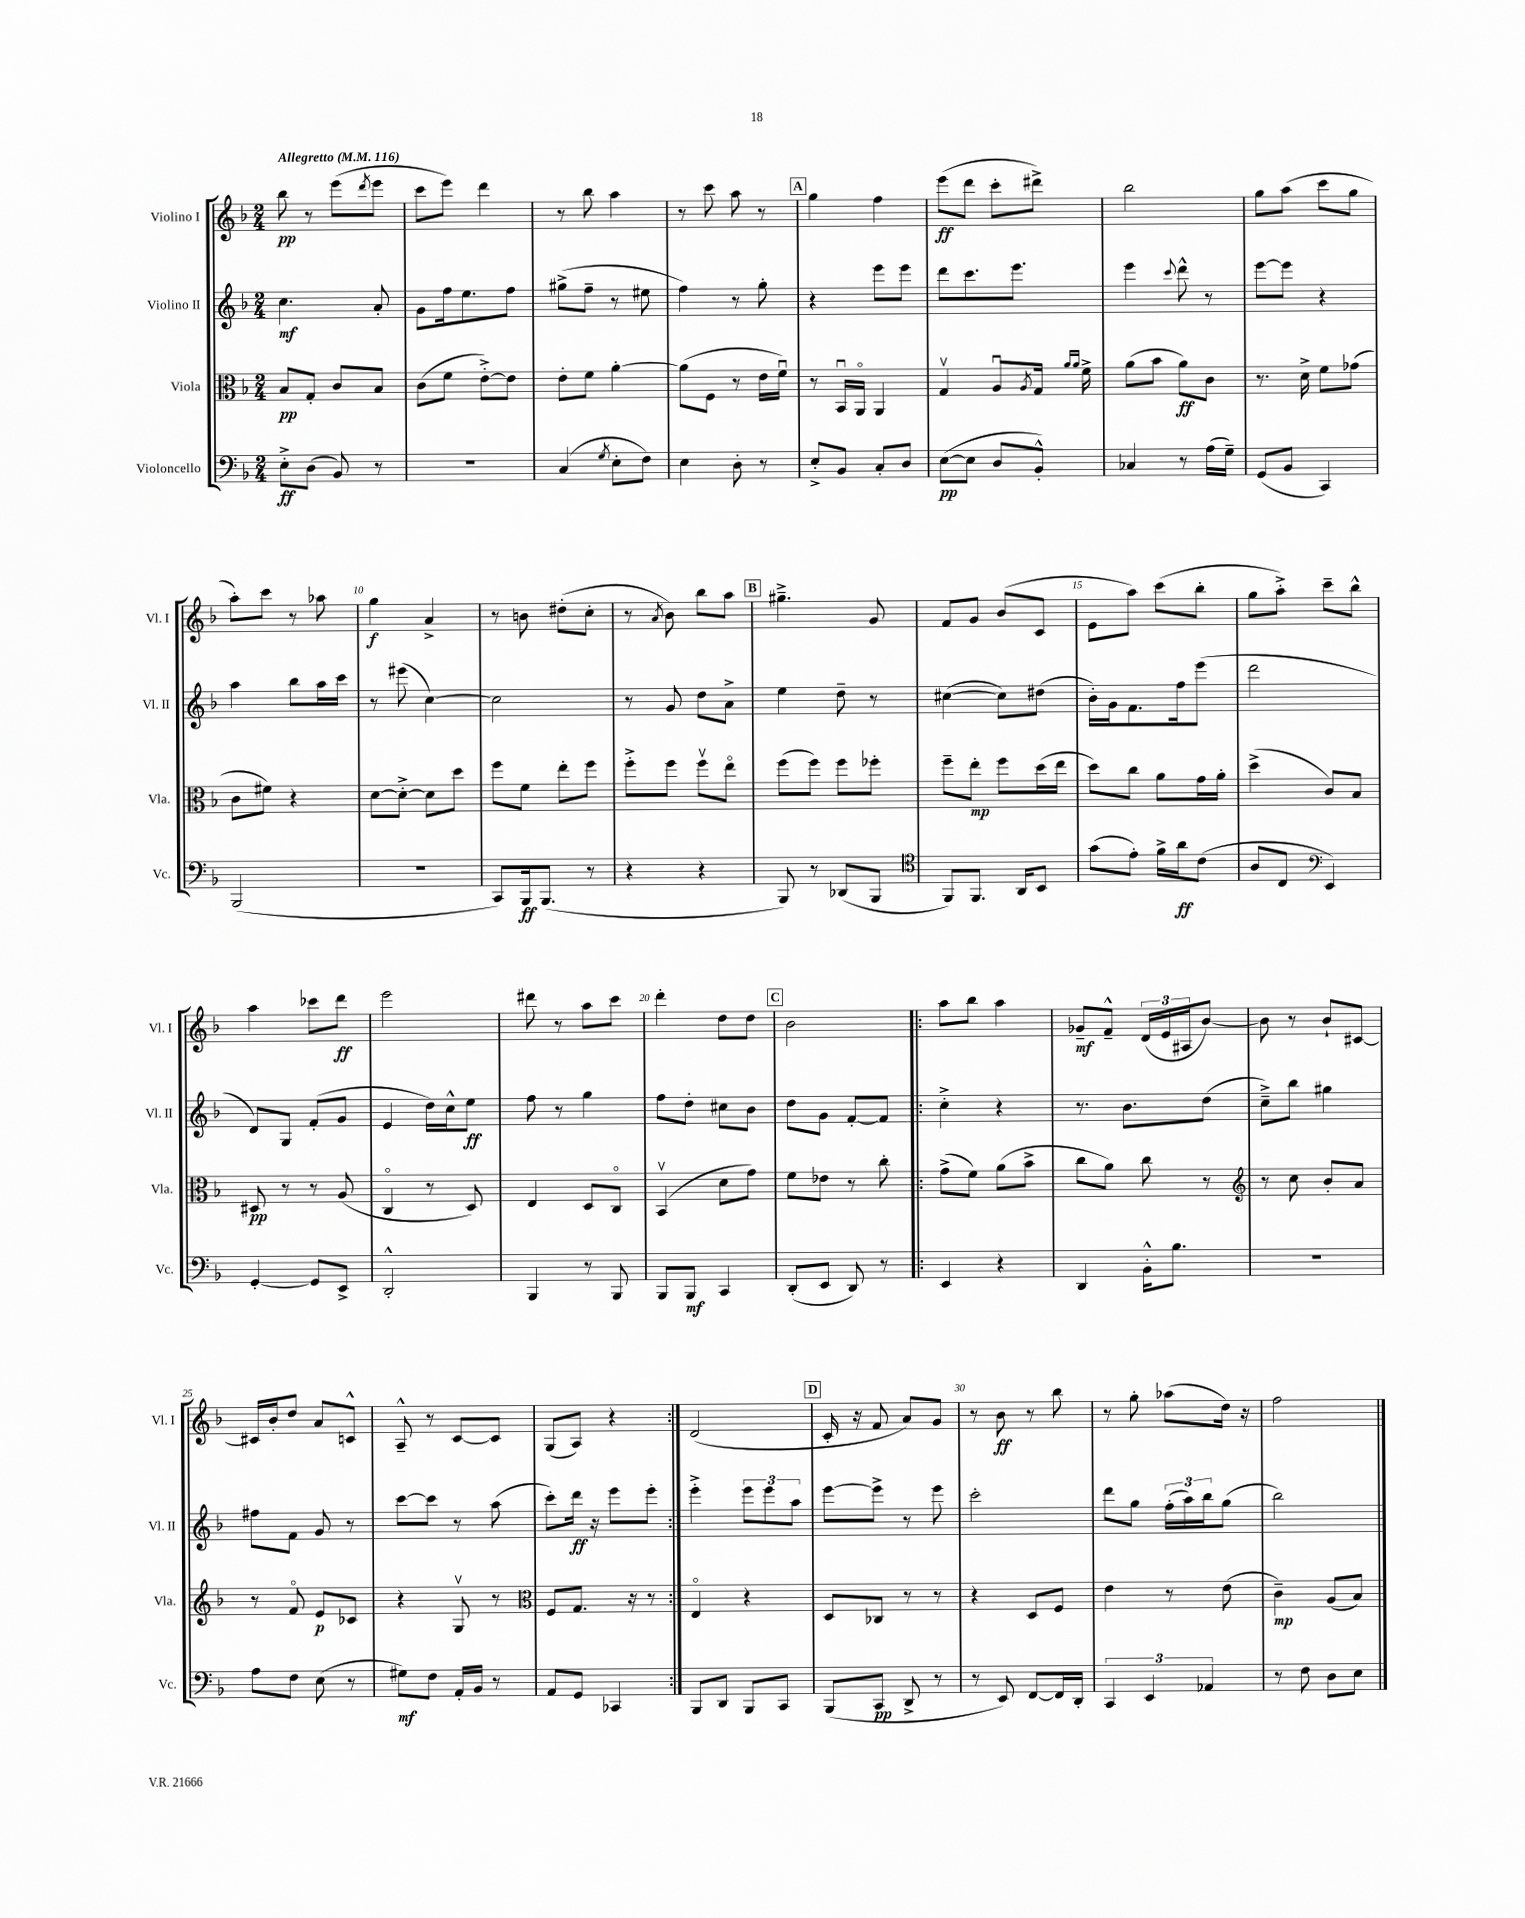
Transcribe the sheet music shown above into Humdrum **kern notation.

**kern	**dynam	**kern	**dynam	**kern	**dynam	**kern	**dynam
*part4	*part4	*part3	*part3	*part2	*part2	*part1	*part1
*staff4	*staff4	*staff3	*staff3	*staff2	*staff2	*staff1	*staff1
*I"Violoncello	*	*I"Viola	*	*I"Violino II	*	*I"Violino I	*
*I'Vc.	*	*I'Vla.	*	*I'Vl. II	*	*I'Vl. I	*
*clefF4	*	*clefC3	*	*clefG2	*	*clefG2	*
*k[b-]	*	*k[b-]	*	*k[b-]	*	*k[b-]	*
*M2/4	*	*M2/4	*	*M2/4	*	*M2/4	*
*MM116	*	*MM116	*	*MM116	*	*MM116	*
=1	=1	=1	=1	=1	=1	=1	=1
!	!	!	!	!	!	!LO:TX:a:B:t=Allegretto	!
8E'^\L	ff	8B-/L	pp	4.cc\	mf	8bb-\	pp
(8D\J	.	8G'/J	.	.	.	8r	.
8BB-/)	.	8c/L	.	.	.	(8eee\L	.
.	.	.	.	.	.	8qddd/	.
8r	.	8B-/J	.	8a'/	.	8eee\J	.
=2	=2	=2	=2	=2	=2	=2	=2
2r	.	(8c\L	.	8g\L	.	8ccc\L	.
.	.	8f\J	.	16ff\k	.	8eee\J)	.
.	.	.	.	8.ee\	.	.	.
.	.	[8e'^\L)	.	.	.	4ddd\	.
.	.	8e\J]	.	8ff\J	.	.	.
=3	=3	=3	=3	=3	=3	=3	=3
(4C/	.	8e'\L	.	(8gg#X^\L	.	8r	.
.	.	8f\J	.	8ff~\J	.	8bb-\	.
8qG/	.	.	.	.	.	.	.
8E'\L	.	[4a'\	.	8r	.	4aa\	.
8F\J)	.	.	.	8ee#X\	.	.	.
=4	=4	=4	=4	=4	=4	=4	=4
4E\	.	(8a\L]	.	4ff\)	.	8r	.
.	.	8F\J	.	.	.	8ccc\	.
8D'\	.	8r	.	8r	.	8aa\	.
8r	.	16e\LL	.	8gg'\	.	8r	.
.	.	16fu\JJ)	.	.	.	.	.
!!LO:REH:place=s1:t=A
=5	=5	=5	=5	=5	=5	=5	=5
8E'^/L	.	8r	.	4r	.	4gg\	.
8BB-/J	.	16BB-u/LL	.	.	.	.	.
.	.	16AA/JJ	.	.	.	.	.
8C'/L	.	4AA/	.	8eee\L	.	4ff\	.
8D/J	.	.	.	8eee\J	.	.	.
=6	=6	=6	=6	=6	=6	=6	=6
([8E\L	pp	4Gv/	.	8ddd\L	.	(8eee\L	ff
8E\J]	.	.	.	8.ccc\	.	8ddd\J	.
8D/L	.	8Au/L	.	.	.	8ccc'\L	.
.	.	.	.	8.eee\J	.	.	.
.	.	8qA/	.	.	.	.	.
8BB-'^^/J)	.	16G/Jk	.	.	.	8ddd#X^\J)	.
.	.	16qqa/LL	.	.	.	.	.
.	.	16qqa/JJ	.	.	.	.	.
.	.	16f^\	.	.	.	.	.
=7	=7	=7	=7	=7	=7	=7	=7
4C-X/	.	(8a\L	.	4eee\	.	2bb-\	.
.	.	8b-\J	.	.	.	.	.
.	.	.	.	8qqccc/	.	.	.
8r	.	8a\L)	ff	8ddd^^\	.	.	.
(16A\LL	.	8c\J	.	8r	.	.	.
16G~\JJ)	.	.	.	.	.	.	.
=8	=8	=8	=8	=8	=8	=8	=8
(8GG/L	.	8.r	.	[8eee\L	.	8gg\L	.
8BB-/J	.	.	.	8eee\J]	.	(8aa\J	.
.	.	16d^\	.	.	.	.	.
4CC/)	.	8f\L	.	4r	.	8ccc\L	.
.	.	(8g-X\J	.	.	.	8gg\J	.
!!LO:LB:g=z
=9	=9	=9	=9	=9	=9	=9	=9
(2BBB-/	.	8c\L	.	4aa\	.	8aa'\L)	.
.	.	8f#X\J)	.	.	.	8ccc\J	.
.	.	4r	.	8bb-\L	.	8r	.
.	.	.	.	16aa\L	.	8aa-X\	.
.	.	.	.	16ccc\JJ	.	.	.
=10	=10	=10	=10	=10	=10	=10	=10
2r	.	[8d\L	.	8r	.	4gg\	f
.	.	8d'^\J_	.	(8eee#X\	.	.	.
.	.	8d\L]	.	[4cc\)	.	4a^/	.
.	.	8dd\J	.	.	.	.	.
=11	=11	=11	=11	=11	=11	=11	=11
8CC/L)	.	8ff\L	.	2cc\]	.	8r	.
16BBB-/k	ff	8f\J	.	.	.	8bn\	.
(8.BBB-/J	.	.	.	.	.	.	.
.	.	8ee'\L	.	.	.	(8dd#X'\L	.
8r	.	8ff\J	.	.	.	8cc'\J	.
=12	=12	=12	=12	=12	=12	=12	=12
4r	.	8ff'^\L	.	8r	.	8r	.
.	.	.	.	.	.	8qa/	.
.	.	8ff\J	.	8g/	.	8b-\)	.
4r	.	8ffv\L	.	8dd\L	.	8bb-\L	.
.	.	8ee\J	.	8a^\J	.	8aa\J	.
!!LO:REH:place=s1:t=B
=13	=13	=13	=13	=13	=13	=13	=13
8BBB-/)	.	(8ff\L	.	4ee\	.	4.gg#X~^\	.
8r	.	8ff\J)	.	.	.	.	.
(8DD-X/L	.	8ff\L	.	8dd~\	.	.	.
8BBB-/J	.	8ff-X'\J	.	8r	.	8g/	.
=14	=14	=14	=14	=14	=14	=14	=14
*clefC4	*	*	*	*	*	*	*
8FF/L)	.	8ff~\L	.	([4cc#X\	.	8f/L	.
8.FF/J	.	8ee'\J	mp	.	.	8g/J	.
.	.	8ff\L	.	8cc#\L])	.	(8b-/L	.
16AA/KL	.	.	.	.	.	.	.
8BB-/J	.	(16dd\L	.	(8dd#X\J	.	8c/J	.
.	.	16ee\JJ	.	.	.	.	.
=15	=15	=15	=15	=15	=15	=15	=15
(8g\L	.	8dd\L)	.	16b-'\LL)	.	8e\L	.
.	.	.	.	16g\J	.	.	.
8e'\J)	.	8cc\J	.	8.f\	.	8aa\J)	.
16f^\LL	.	8a\L	.	.	.	(8ccc\L	.
16a\J	ff	.	.	16ff\k	.	.	.
(8c\J	.	16g\L	.	(8eee\J	.	8bb-'\J	.
.	.	16a'\JJ	.	.	.	.	.
=16	=16	=16	=16	=16	=16	=16	=16
8A/L	.	(4dd^\	.	2ddd\	.	8gg\L	.
8C/J	.	.	.	.	.	8aa'^\J)	.
*clefF4	*	*	*	*	*	*	*
4EE/)	.	8c/L)	.	.	.	8ccc~\L	.
.	.	8B-/J	.	.	.	8bb-^^\J	.
!!LO:LB:g=z
=17	=17	=17	=17	=17	=17	=17	=17
[4GG'/	.	8D#X/	pp	8d/L)	.	4aa\	.
.	.	8r	.	8G/J	.	.	.
8GG/L]	.	8r	.	(8f'/L	.	8ccc-X\L	.
8EE^/J	.	(8A/	.	8g/J	.	8ddd\J	ff
=18	=18	=18	=18	=18	=18	=18	=18
2DD'^^/	.	4C/	.	4e/	.	2eee\	.
.	.	8r	.	16dd\LL)	.	.	.
.	.	.	.	16cc^^\J	.	.	.
.	.	8D/)	.	8ee\J	ff	.	.
=19	=19	=19	=19	=19	=19	=19	=19
4BBB-/	.	4E/	.	8ff\	.	8ddd#X\	.
.	.	.	.	8r	.	8r	.
8r	.	8D/L	.	4gg\	.	8aa\L	.
8BBB-/	.	8C/J	.	.	.	8ccc\J	.
=20	=20	=20	=20	=20	=20	=20	=20
8BBB-/L	.	(4BB-v/	.	8ff\L	.	4ddd'\	.
8BBB-/J	mf	.	.	8dd'\J	.	.	.
4CC/	.	8d\L	.	8cc#X\L	.	8dd\L	.
.	.	8g\J)	.	8b-\J	.	8dd\J	.
!!LO:REH:place=s1:t=C
=21	=21	=21	=21	=21	=21	=21	=21
(8DD'/L	.	8f\L	.	8dd\L	.	2b-\	.
8EE/J	.	8e-X\J	.	8g\J	.	.	.
8DD/)	.	8r	.	[8f'/L	.	.	.
8r	.	8cc'\	.	8f/J]	.	.	.
=22!|:	=22!|:	=22!|:	=22!|:	=22!|:	=22!|:	=22!|:	=22!|:
4EE/	.	(8g^\L	.	4cc'^\	.	8aa\L	.
.	.	8f\J)	.	.	.	8bb-\J	.
4r	.	(8a\L	.	4r	.	4aa\	.
.	.	8b-^\J	.	.	.	.	.
=23	=23	=23	=23	=23	=23	=23	=23
4DD/	.	8cc\L	.	8.r	.	8g-X~/L	mf
.	.	8a\J)	.	.	.	8f~^^/J	.
.	.	.	.	8.b-\L	.	.	.
16BB-'^^\KL	.	8cc\	.	.	.	(24d/LL	.
.	.	.	.	.	.	24e/	.
8.B-\J	.	.	.	.	.	.	.
.	.	.	.	.	.	24A#X/J	.
.	.	8r	.	(8dd\J	.	[8b-/J)	.
=24	=24	=24	=24	=24	=24	=24	=24
*	*	*clefG2	*	*	*	*	*
2r	.	8r	.	8cc~^\L)	.	8b-\]	.
.	.	8cc\	.	8bb-\J	.	8r	.
.	.	8b-'/L	.	4gg#X\	.	8b-`/L	.
.	.	8a/J	.	.	.	[8c#X/J	.
!!LO:LB:g=z
=25	=25	=25	=25	=25	=25	=25	=25
8A\L	.	8r	.	8ff#X\L	.	16c#X/LL]	.
.	.	.	.	.	.	16b-'/J	.
8F\J	.	8f/	.	8f\J	.	8dd/J	.
(8E\	.	8e/L	p	8g/	.	8a/L	.
8r	.	8c-X/J	.	8r	.	8cn^^/J	.
=26	=26	=26	=26	=26	=26	=26	=26
8G#X\L)	mf	4r	.	[8ccc\L	.	8A~^^/	.
8F\J	.	.	.	8ccc\J]	.	8r	.
16AA'/LL	.	8Gv/	.	8r	.	[8c/L	.
16BB-/JJ	.	.	.	.	.	.	.
8r	.	8r	.	(8aa\	.	8c/J]	.
=27	=27	=27	=27	=27	=27	=27	=27
*	*	*clefC3	*	*	*	*	*
8AA/L	.	8F/L	.	8ccc'\L)	.	(8G/L	.
8GG/J	.	8.G/J	.	16ddd\Jk	ff	8A/J)	.
.	.	.	.	16r	.	.	.
4CC-X/	.	.	.	8eee\L	.	4r	.
.	.	16r	.	.	.	.	.
.	.	8r	.	8eee'\J	.	.	.
=28:|!	=28:|!	=28:|!	=28:|!	=28:|!	=28:|!	=28:|!	=28:|!
8BBB-/L	.	4E/	.	4eee'^\	.	(2d/	.
8DD/J	.	.	.	.	.	.	.
8BBB-/L	.	4r	.	12eee\L	.	.	.
.	.	.	.	12eee\	.	.	.
8CC/J	.	.	.	.	.	.	.
.	.	.	.	12aa\J	.	.	.
!!LO:REH:place=s1:t=D
=29	=29	=29	=29	=29	=29	=29	=29
(8BBB-/L	.	8D/L	.	[8eee\L	.	16c'/	.
.	.	.	.	.	.	16r	.
8CC/J	pp	8C-X/J	.	8eee^\J]	.	8f/	.
8DD^/	.	8r	.	8r	.	8a/L)	.
8r	.	8r	.	8eee\	.	8g/J	.
=30	=30	=30	=30	=30	=30	=30	=30
8r	.	4r	.	2ccc'\	.	8r	.
8EE/)	.	.	.	.	.	8b-\	ff
[8FF/L	.	8D/L	.	.	.	8r	.
16FF/L]	.	8F/J	.	.	.	8bb-\	.
16DD'/JJ	.	.	.	.	.	.	.
=31	=31	=31	=31	=31	=31	=31	=31
6CC/	.	4e\	.	8ddd\L	.	8r	.
.	.	.	.	8gg\J	.	8gg'\	.
6EE/	.	.	.	.	.	.	.
.	.	8r	.	(24ff'\LL	.	(8aa-X\L	.
.	.	.	.	24aa\)	.	.	.
6AA-X/	.	.	.	24bb-\J	.	.	.
.	.	(8e\	.	(8gg\J	.	16dd\Jk)	.
.	.	.	.	.	.	16r	.
=32	=32	=32	=32	=32	=32	=32	=32
8r	.	4c~\)	mp	2bb-\)	.	2ff\	.
8F\	.	.	.	.	.	.	.
8D\L	.	(8A/L	.	.	.	.	.
8E\J	.	8B-/J)	.	.	.	.	.
==	==	==	==	==	==	==	==
*-	*-	*-	*-	*-	*-	*-	*-
